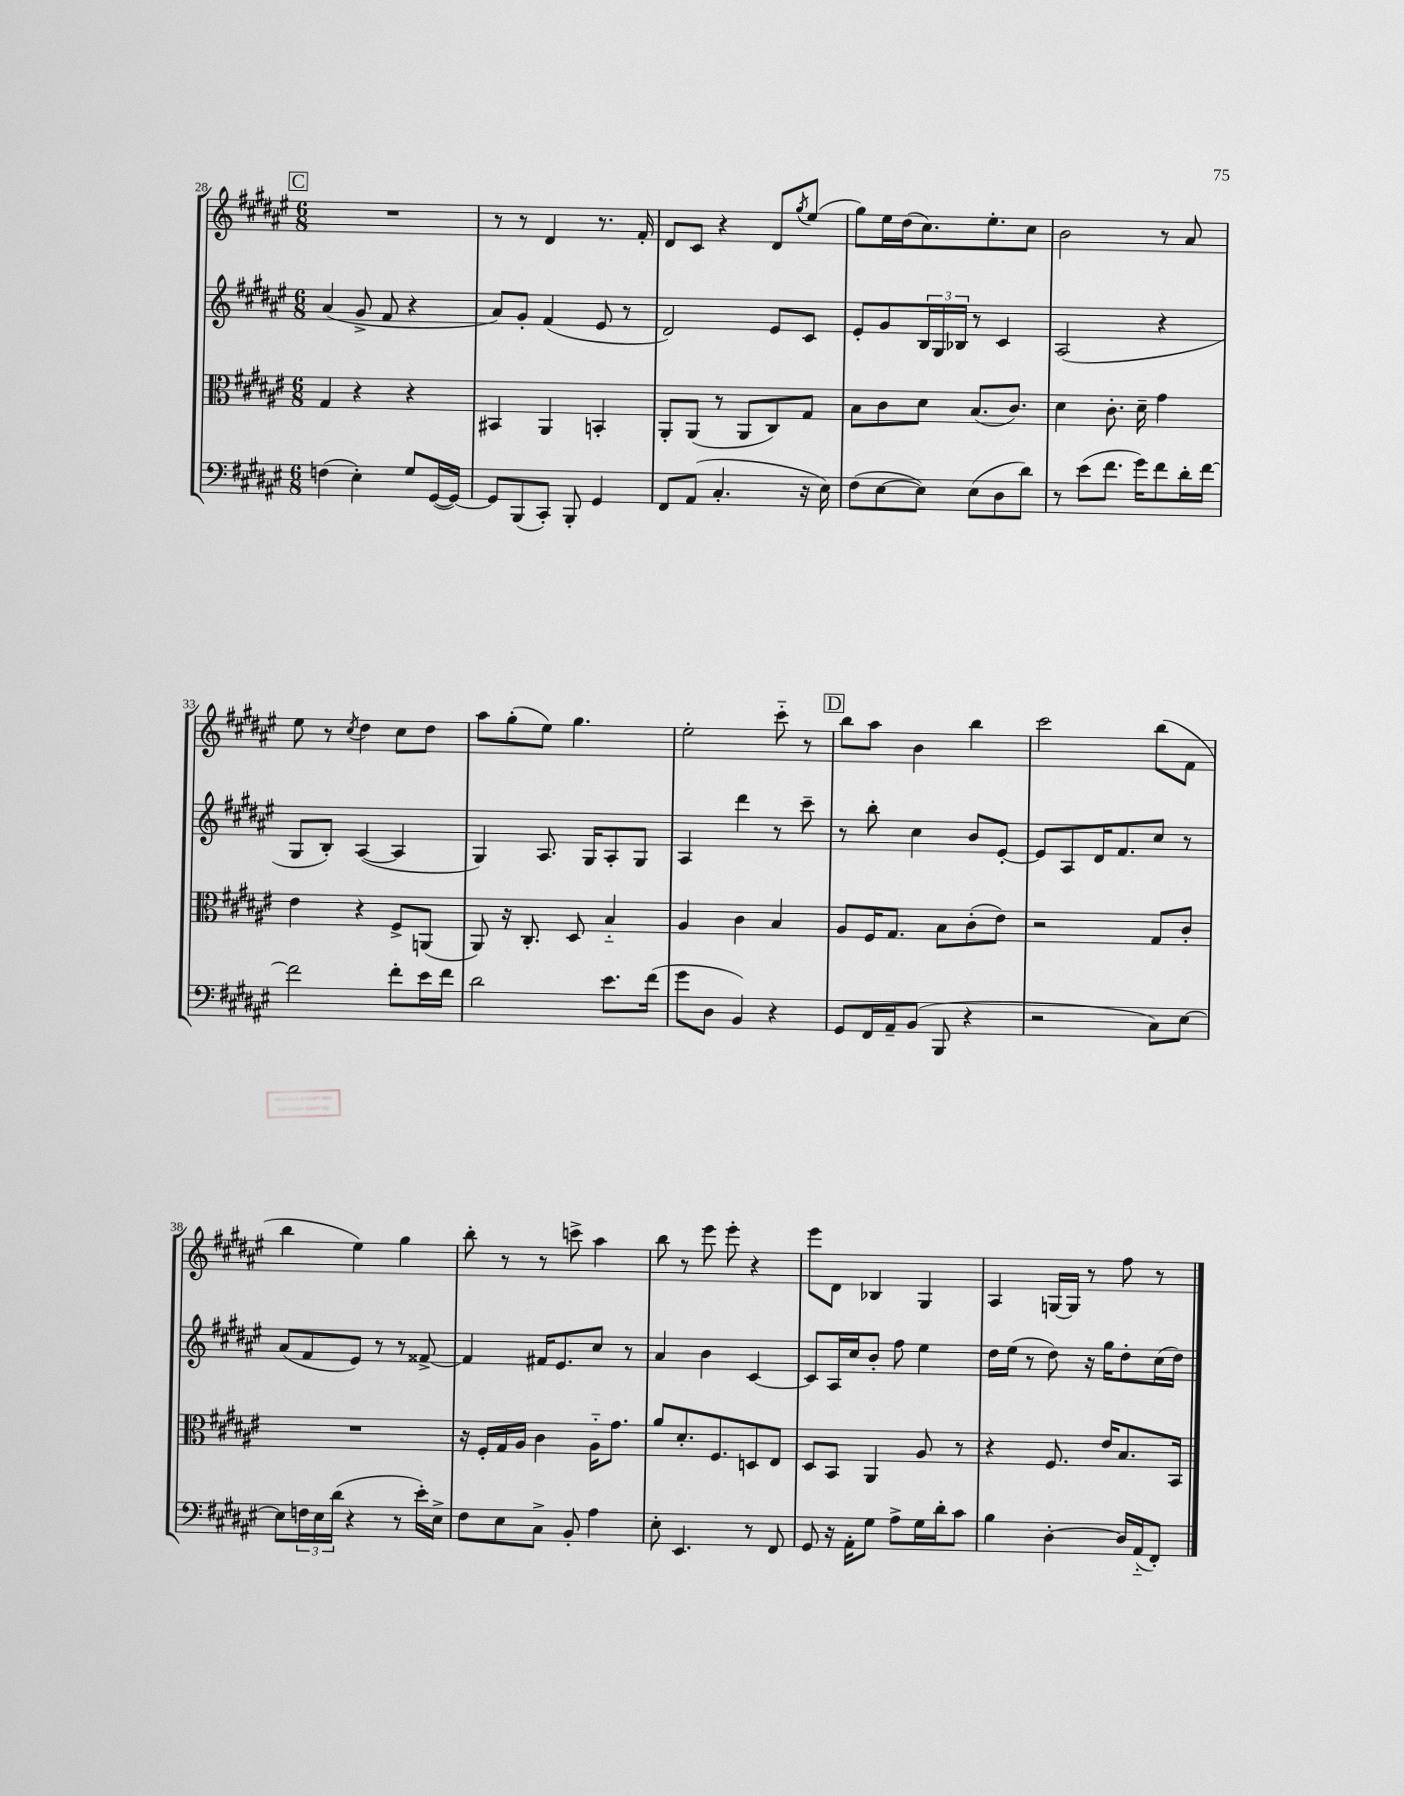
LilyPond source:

<<
\new StaffGroup <<
\new Staff = "s0" {
    \clef treble \key fis \major \numericTimeSignature \time 6/8
    \mark \markup { \box "C" } R2. |
    r8 r8 dis'4 r8. fis'16-. |
    dis'8 cis'8 r4 dis'8 \acciaccatura { gis''8 } eis''8( |
    gis''8) eis''16 dis''16( cis''8.) eis''8.-. cis''8 |
    b'2 r8 ais'8 |
    eis''8 r8 \acciaccatura { cis''8 } dis''4 cis''8 dis''8 |
    ais''8 gis''8-.( eis''8) gis''4. |
    eis''2-. cis'''8-_ r8 |
    \mark \markup { \box "D" } b''8 ais''8 b'4 b''4 |
    cis'''2 b''8( fis'8 |
    b''4 eis''4) gis''4 |
    b''8-. r8 r8 c'''8-> ais''4 |
    b''8 r8 eis'''8 eis'''8-. r4 |
    eis'''8 dis'8 bes4 gis4 |
    ais4 g16~ g16 r8 fis''8 r8 \bar "|." |
}
\new Staff = "s1" {
    \clef treble \key fis \major \numericTimeSignature \time 6/8
    \mark \markup { \box "C" } ais'4( gis'8-> fis'8 r4 |
    ais'8) gis'8-. fis'4( eis'8 r8 |
    dis'2) eis'8 cis'8 |
    eis'8-. gis'8 \tuplet 3/2 { b16 gis16 bes16 } r8 cis'4 |
    ais2( r4 |
    gis8 b8-.) ais4~( ais4 |
    gis4) ais8. gis16 ais8-. gis8 |
    ais4 dis'''4 r8 cis'''8-- |
    \mark \markup { \box "D" } r8 b''8-. cis''4 b'8 eis'8~-. |
    eis'8 ais8 dis'16 fis'8. cis''8 r8 |
    ais'8( fis'8 eis'8) r8 r8 fisis'8~-> |
    fisis'4 fis'16 eis'8. cis''8 r8 |
    ais'4 b'4 cis'4~ |
    cis'8 ais16 cis''16 b'8-. fis''8 eis''4 |
    dis''16 eis''16( r8 dis''8) r16 gis''16 dis''8-. cis''16( dis''16) \bar "|." |
}
\new Staff = "s2" {
    \clef alto \key fis \major \numericTimeSignature \time 6/8
    \mark \markup { \box "C" } gis4 r4 r4 |
    bis,4 ais,4 b,4-. |
    ais,8-. ais,8( r8 ais,8 cis8) gis8 |
    b8 cis'8 dis'8 b8.( cis'8.) |
    dis'4 cis'8.-. dis'16-- gis'4 |
    eis'4 r4 fis8-> a,8( |
    ais,8) r16 cis8.-. dis8 b4-_ |
    ais4 cis'4 b4 |
    \mark \markup { \box "D" } ais8 fis16 gis8. b8 cis'8-.( eis'8) |
    r2 gis8 cis'8-. |
    R2. |
    r16 fis16-. gis16 ais16 cis'4 ais16-_ gis'8. |
    ais'8 dis'8.-. fis8. d8 eis8 |
    dis8 b,8 ais,4 ais8 r8 |
    r4 fis8. eis'16 b8. b,16 \bar "|." |
}
\new Staff = "s3" {
    \clef bass \key fis \major \numericTimeSignature \time 6/8
    \mark \markup { \box "C" } f4( eis4-.) gis8 gis,16~( gis,16~) |
    gis,8 b,,8( cis,8-.) b,,8-. gis,4 |
    fis,8 ais,8( cis4.-. r16 eis16) |
    fis8( eis8~ eis8) eis8( dis8 dis'8) |
    r8 eis'8( fis'8. gis'16) fis'8 dis'16-. fis'16~ |
    fis'2 fis'8-. eis'16 fis'16 |
    dis'2 eis'8. fis'16( |
    gis'8 dis8 b,4) r4 |
    \mark \markup { \box "D" } gis,8 fis,16 ais,16-- b,8( b,,8 r4 |
    r2 cis8) eis8~ |
    eis8 \tuplet 3/2 { f16 eis16 dis'16( } r4 r8 eis'16-.) eis16-> |
    fis8 eis8 cis8-> b,8-. ais4 |
    eis8-. eis,4. r8 fis,8 |
    gis,8 r16 ais,16-. gis8 ais8-> gis16 dis'16-. cis'8 |
    b4 dis4~-. dis16 ais,16-_( fis,8-.) \bar "|." |
}
>>
>>
\layout { \context { \Score currentBarNumber = #28 } }
